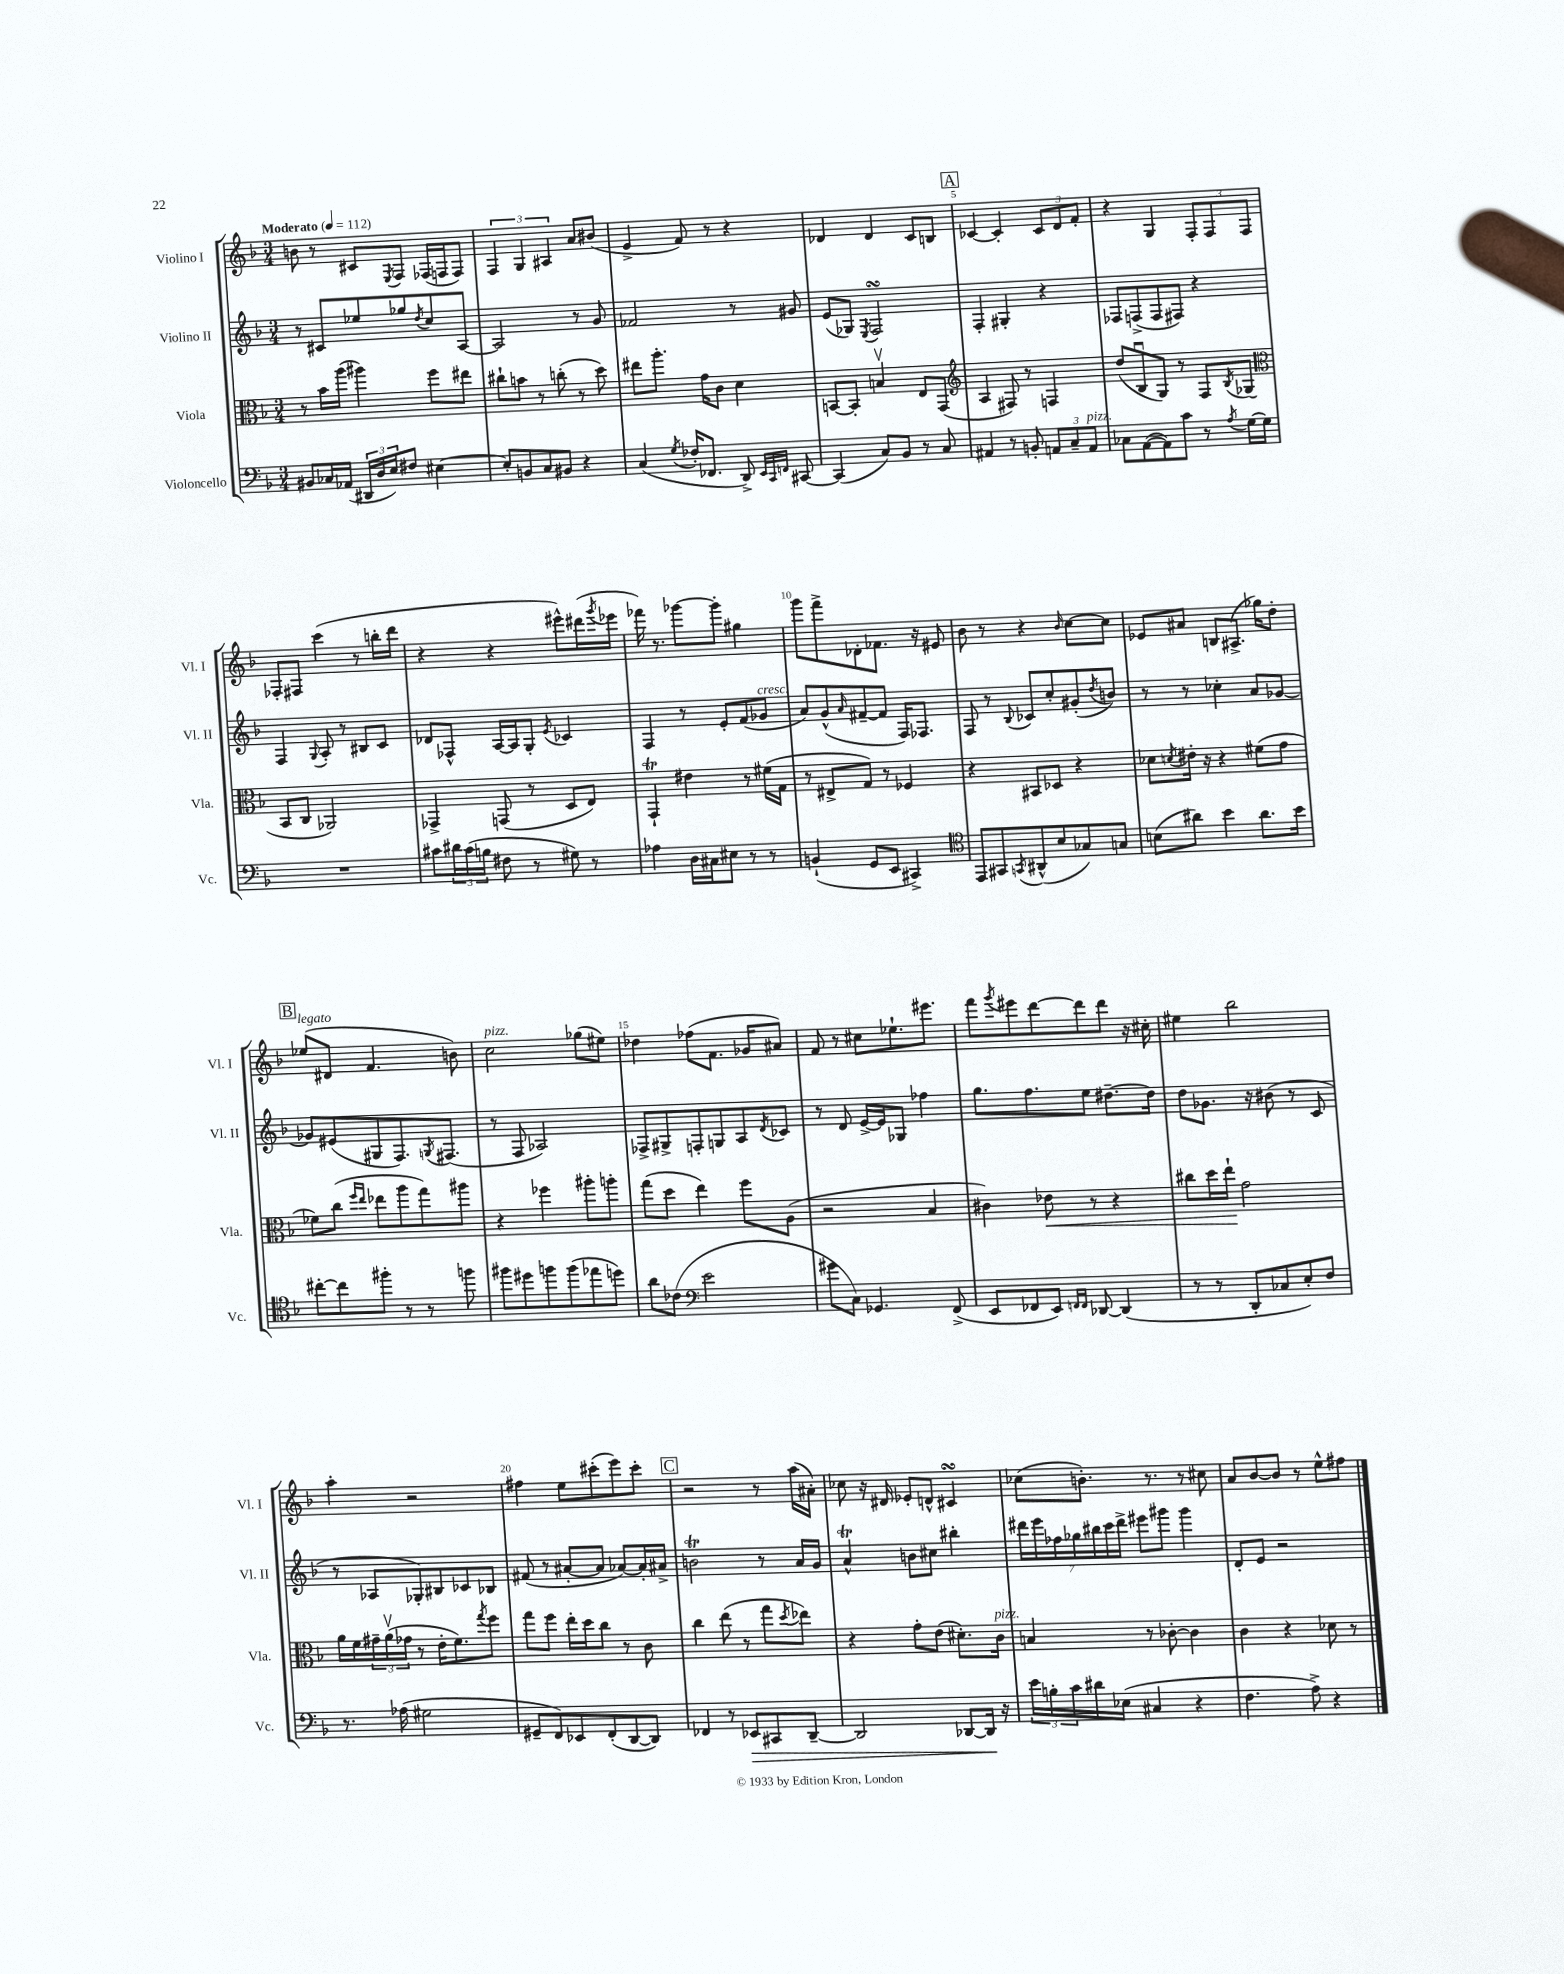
<<
\new StaffGroup <<
\new Staff = "s0" \with { instrumentName = "Violino I" shortInstrumentName = "Vl. I" } {
    \clef treble \key f \major \numericTimeSignature \time 3/4 \tempo "Moderato" 4 = 112
    b'8 r8 cis'8 \acciaccatura { e8 } f8 fes16( f16 f8) |
    \tuplet 3/2 { f4 g4 ais4 } a'8 bis'8( |
    e'4-> f'8) r8 r4 |
    des'4 des'4 c'8 b8 |
    \mark \markup { \box "A" } ces'4~ ces'4-. \tuplet 3/2 { ces'8 d'8 f'8-. } |
    r4 g4 \tuplet 3/2 { f8-. f8 f8 } |
    fes8-. fis8 c'''4( r8 b''16-. d'''16 |
    r4 r4 eis'''8-^) dis'''16( \acciaccatura { g'''8 } ees'''16 |
    fes'''16) r8. ges'''8~ ges'''8-. gis''4 |
    g'''8 f'''8-> des'8-. fes'8. r16 eis'8 |
    bes'8 r8 r4 \grace { bes'16 } c''8~ c''8 |
    ees'8 ais'8 b8 ais8.->( ges''16) d''8-. |
    \mark \markup { \box "B" } ees''8^\markup { \italic "legato" }( dis'8 f'4. b'8) |
    c''2^\markup { \italic "pizz." } ges''8( eis''8) |
    des''4 fes''8( f'8. ges'16 ais'8) |
    f'8 r8 cis''8 ees''8.-! eis'''8. |
    f'''8 \acciaccatura { g'''8 } eis'''8 d'''8~ d'''8 d'''8 r16 cis''16-. |
    eis''4 bes''2 |
    a''4-. r2 |
    fis''4 e''8 cis'''8-.( e'''8) cis'''8-. |
    \mark \markup { \box "C" } r2 r8 a''16( ais'16-.) |
    ces''8 r16 dis'16 ees'8-. d'8-^ cis'4\turn |
    ces''8( b'8.-.) r8. r8 cis''8 |
    a'8 bes'8~ bes'8 r8 e''8-^ fis''8 \bar "|." |
}
\new Staff = "s1" \with { instrumentName = "Violino II" shortInstrumentName = "Vl. II" } {
    \clef treble \key f \major \numericTimeSignature \time 3/4
    r8 cis'8 ees''8 ges''8 \acciaccatura { d''8 } c''8 a8~ |
    a2 r8 g'8 |
    fes'2 r8 gis'8 |
    e'8( ges8) \acciaccatura { e8 } f2\turn |
    \mark \markup { \box "A" } f4-. gis4-. r4 |
    fes8 f8->( f8 fis8) r4 |
    f4 \appoggiatura { g8 } a8-. r8 bis8 c'8 |
    des'8 fes8-^ a16~ a16 g8-. \acciaccatura { e'8 } ces'4 |
    f4 r8 e'8-. f'8( ges'8^\markup { \italic "cresc." } |
    a'8) g'8-^( \grace { a'16 } fis'8~-- fis'8 f16) fes8. |
    f8 r8 \appoggiatura { bes8 } ces'8 c''8-. gis'8-.( \acciaccatura { d''8 } b'8) |
    r8 r8 ces''4-. a'8 ges'8~ |
    \mark \markup { \box "B" } ges'8 eis'8( gis8 f8.) \acciaccatura { g8 } fis8.( |
    r8 f8 aes2) |
    fes8-> gis8-> f8-. g8 a8 \acciaccatura { d'8 } ces'8 |
    r8 d'8 e'16~-> e'16 ges8 fes''4 |
    g''8. f''8. e''8 dis''8.~-- dis''16 |
    d''8 ges'8. r16 bis'8( r8 c'8 |
    r8 aes8 ges8-.) bis8 ces'8 bes8 |
    fis'8( r8 ais'8~-. ais'8 aes'8~) aes'16-. ais'16-> |
    \mark \markup { \box "C" } b'2\trill r8 a'16 g'16 |
    a'4-^\trill b'8 cis''8 bis''4-. |
    \tuplet 7/4 { dis'''16 e'''16 fes''16 ges''16 bis''16 c'''16 dis'''16-> } eis'''8 gis'''8 gis'''4 |
    d'8-. e'8 r2 \bar "|." |
}
\new Staff = "s2" \with { instrumentName = "Viola" shortInstrumentName = "Vla." } {
    \clef alto \key f \major \numericTimeSignature \time 3/4
    r8 bes'16 a''16( ais''4) f''8 eis''8 |
    cis''8-! b'8 r8 c''8-.( r8 d''8) |
    eis''8 a''8.-. g'16 c'8 d'4 |
    b,8~ b,8-. b4\upbow e8 g,8( |
    \mark \markup { \box "A" } \clef treble a4 fis8) r8 f4 |
    d''8( bes8\downbow g8) r8 f8 \acciaccatura { bes8 } ges8( |
    \clef alto bes,8 c8 aes,2) |
    ges,4-> g,8( r8 d8 e8) |
    g,4-!\trill eis'4 r8 fis'16( g16 |
    r8 eis8-> g8) r8 fes4 |
    r4 bis,8 des8 r4 |
    des'8 \acciaccatura { d'8 } eis'16-. r16 r4 fis'8( g'8 |
    \mark \markup { \box "B" } fes'8) c''8( \grace { f''16 e''16 } ees''8 a''8 g''8) ais''8 |
    r4 fes''4 ais''8-. a''8-. |
    g''8( d''8 e''4) f''8 a8( |
    r2 bes4 |
    cis'4) ees'8\< r8 r4 |
    cis''8 d''16 e''16-!\! g'2 |
    a'16 f'16 \tuplet 3/2 { gis'16-- a'16\upbow( ges'16 } r8 e'16-. f'8.) \acciaccatura { g''8 } f''8 |
    g''8 f''8 e''16-. d''16 c''8 r8 c'8 |
    \mark \markup { \box "C" } c''4 e''8( r8 g''8 \acciaccatura { d''8 } ees''8) |
    r4 g'8-. e'8( dis'8.-.) c'16^\markup { \italic "pizz." } |
    b4 r8 ces'8~-. ces'4 |
    c'4 r4 des'8 r8 \bar "|." |
}
\new Staff = "s3" \with { instrumentName = "Violoncello" shortInstrumentName = "Vc." } {
    \clef bass \key f \major \numericTimeSignature \time 3/4
    bis,8 ces16 aes,16( \tuplet 3/2 { dis,16 d16 e16) } fis8 eis4~ |
    eis8-. b,8 c8 bis,8 r4 |
    c4( \acciaccatura { g8 } fes16-. fes,8. d,8->) \grace { e,32 c,32 f,32 } cis,8~ |
    cis,4( c8) bes,8 r8 c8 |
    \mark \markup { \box "A" } ais,4 r8 b,8-. \tuplet 3/2 { a,8 c8-- a,8^\markup { \italic "pizz." } } |
    ces8 a,8~( a,8) c'8 r8 \acciaccatura { a8 } g16~ g16 |
    R2. |
    cis'8 \tuplet 3/2 { dis'16 cis'16( b16 } fis8 r8 gis8) r8 |
    aes4 d16 cis16 eis8 r8 r8 |
    b,4-!( g,8 e,8 cis,4->) |
    \clef tenor e,8 gis,8 \acciaccatura { g,8 } ais,8-^( bes8 ges8) g8 |
    b8( ais'8) bes'4 ais'8. bes'16 |
    \mark \markup { \box "B" } cis''8~-. cis''8 fis''8-. r8 r8 f''8 |
    fis''8 dis''8 f''8 f''8( ees''8 d''8) |
    a'8 ces'8( \clef bass e'2 |
    gis'8 c8) ges,4. f,8->( |
    e,8 fes,8 e,8) \grace { f,16 f,16 } des,8~ des,4( |
    r8 r8 d,8-. ces8 e8-.) f8 |
    r8. aes16( gis2 |
    gis,8-- f,8) ees,8 f,8-.( d,8~ d,8) |
    \mark \markup { \box "C" } fes,4 r8 ees,8\> cis,8 d,8~-- |
    d,2 des,8~ des,16\! r16 |
    \tuplet 3/2 { e'16 b16-. c'16 } dis'16 ees16( cis4 r4 |
    f4. a8->) r4 \bar "|." |
}
>>
>>
\layout { \context { \Score \override BarNumber.break-visibility = ##(#f #t #t) barNumberVisibility = #(every-nth-bar-number-visible 5) } }
